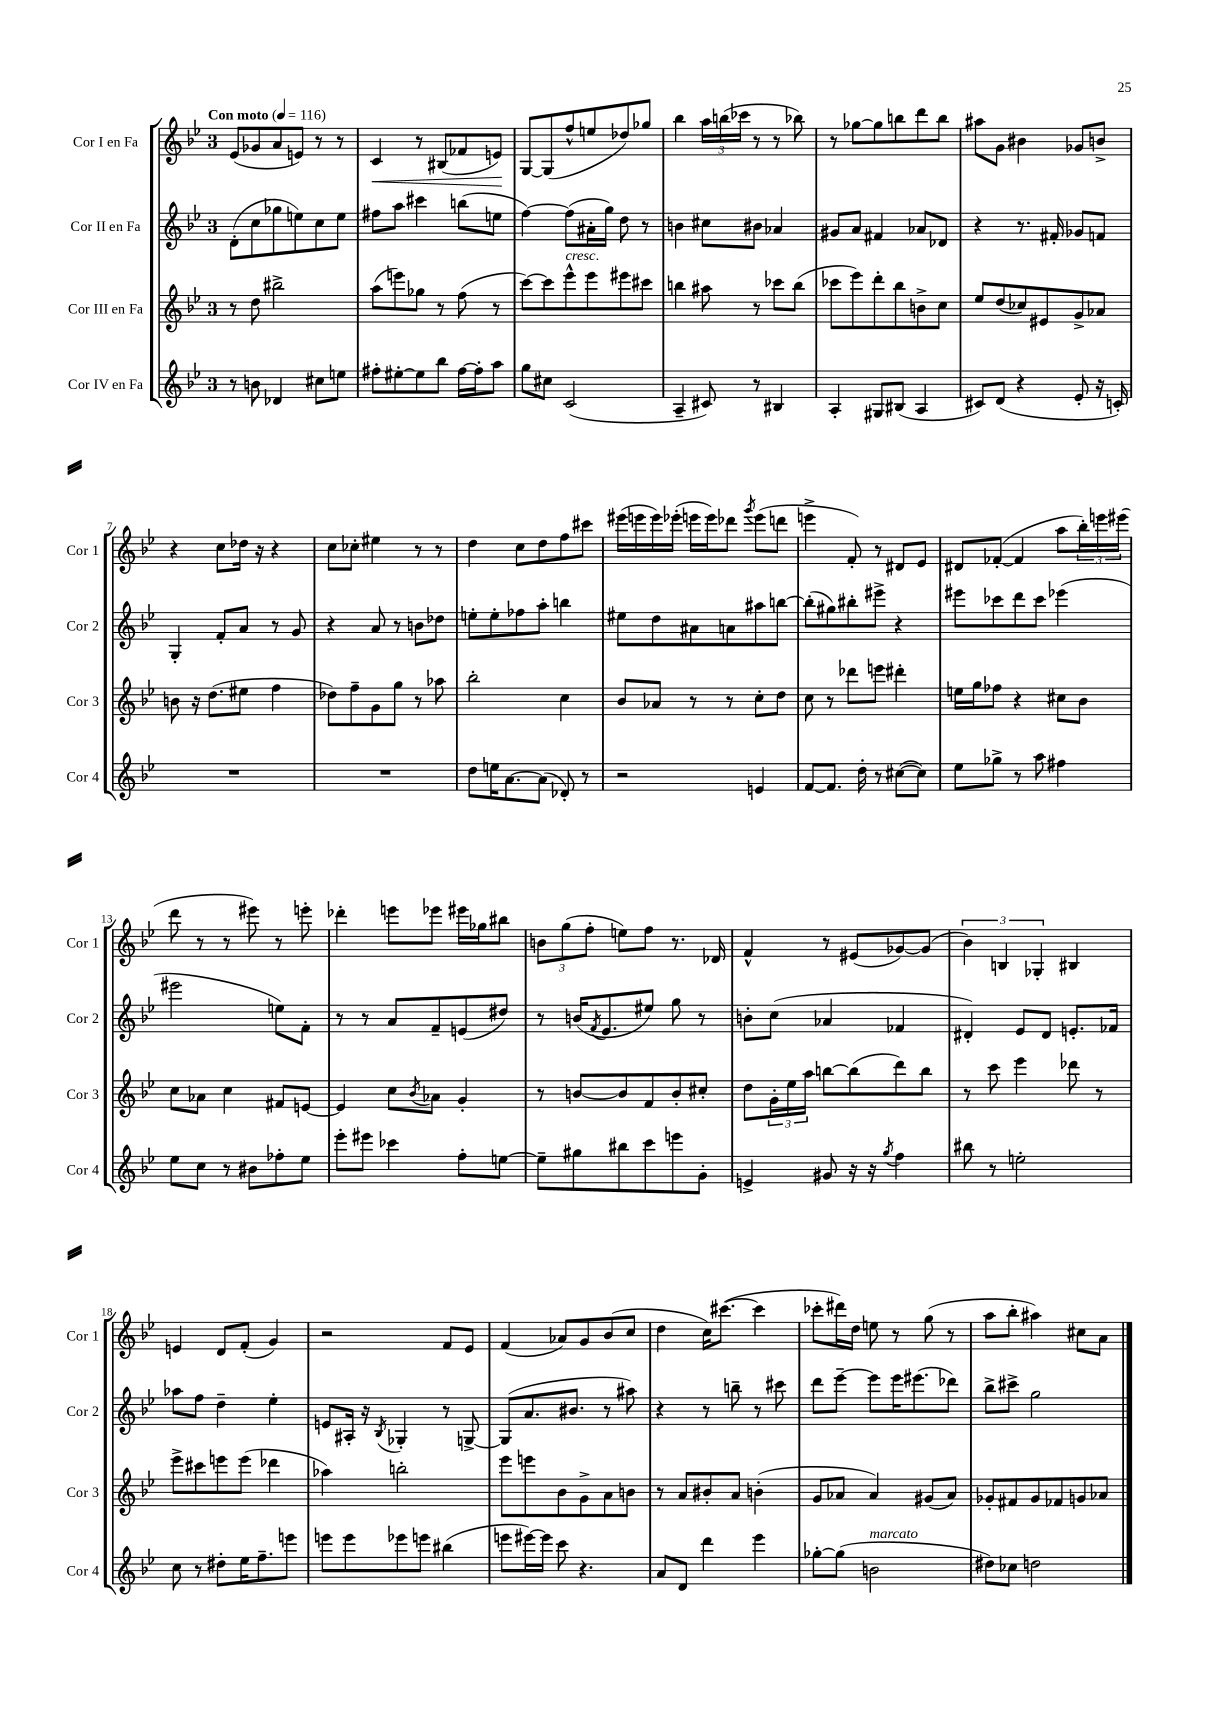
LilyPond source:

<<
\new StaffGroup <<
\new Staff = "s0" \with { instrumentName = "Cor I en Fa" shortInstrumentName = "Cor 1" } {
    \clef treble \key bes \major \once \override Staff.TimeSignature.style = #'single-digit \time 3/4 \tempo "Con moto" 4 = 116
    ees'8( ges'8 a'8 e'8) r8 r8 |
    c'4\< r8 bis8( fes'8 e'8\!) |
    g8~ g8( f''8-^ e''8 des''8) ges''8 |
    bes''4 \tuplet 3/2 { a''16 b''16( ces'''16 } r8 r8 bes''8) |
    r8 ges''8~ ges''8 b''8 d'''8 b''8 |
    ais''8 g'8 bis'4 ges'8 b'8-> |
    r4 c''8 des''16 r16 r4 |
    c''8 ces''8-. eis''4 r8 r8 |
    d''4 c''8 d''8 f''8 cis'''8 |
    eis'''16( e'''16 e'''16) ees'''16-.( e'''16 e'''16) des'''8 \acciaccatura { g'''8 } e'''8( d'''8 |
    e'''4-> f'8-.) r8 dis'8 ees'8 |
    dis'8 fes'8~-.( fes'4 a''8 \tuplet 3/2 { bes''16-.) e'''16 eis'''16( } |
    d'''8 r8 r8 eis'''8) r8 e'''8-. |
    des'''4-. e'''8 ees'''8 eis'''16 ges''16 bis''8 |
    \tuplet 3/2 { b'8 g''8( f''8-. } e''8) f''8 r8. des'16 |
    f'4-^ r8 eis'8( ges'8~) ges'8( |
    \tuplet 3/2 { bes'4) b4 ges4-. } bis4 |
    e'4 d'8 f'8-.( g'4) |
    r2 f'8 ees'8 |
    f'4( aes'8) g'8 bes'8( c''8 |
    d''4 c''16) cis'''8.~( cis'''4 |
    ces'''8-. dis'''16) d''16 e''8 r8 g''8( r8 |
    a''8 bes''8-. ais''4) cis''8 a'8 \bar "|." |
}
\new Staff = "s1" \with { instrumentName = "Cor II en Fa" shortInstrumentName = "Cor 2" } {
    \clef treble \key bes \major \once \override Staff.TimeSignature.style = #'single-digit \time 3/4
    d'8-.( c''8 ges''8 e''8) c''8 e''8 |
    fis''8 a''8 cis'''4 b''8( e''8 |
    f''4~) f''8( ais'16-. g''16) d''8 r8 |
    b'4 cis''8 bis'8 aes'4 |
    gis'8 a'8 fis'4 aes'8 des'8 |
    r4 r8. fis'16-. ges'8 f'8 |
    g4-. f'8-. a'8 r8 g'8 |
    r4 a'8 r8 b'8 des''8 |
    e''8-. e''8-. fes''8 a''8-. b''4 |
    eis''8 d''8 ais'8 a'8 ais''8 b''8~ |
    b''8-.( gis''8) bis''8-. eis'''8-> r4 |
    eis'''8 ces'''8 d'''8 ces'''8 ees'''4( |
    eis'''2 e''8) f'8-. |
    r8 r8 a'8 f'8-- e'8( dis''8) |
    r8 b'16( \acciaccatura { f'8 } ees'8. eis''8) g''8 r8 |
    b'8-. c''8( aes'4 fes'4 |
    dis'4-.) ees'8 dis'8 e'8.-. fes'16 |
    aes''8 f''8 d''4-- ees''4-. |
    e'8 ais16-. r16 \acciaccatura { bes8 } ges4-. r8 g8~-> |
    g8( a'8. bis'8. r8 ais''8) |
    r4 r8 b''8-- r8 cis'''8 |
    d'''8 ees'''8~-- ees'''8 ees'''16 eis'''8.( des'''8) |
    bes''8-> cis'''8-> g''2 \bar "|." |
}
\new Staff = "s2" \with { instrumentName = "Cor III en Fa" shortInstrumentName = "Cor 3" } {
    \clef treble \key bes \major \once \override Staff.TimeSignature.style = #'single-digit \time 3/4
    r8 d''8 bis''2-> |
    a''8( e'''8) ges''8 r8 f''8( r8 |
    c'''8~) c'''8 ees'''8-^^\markup { \italic "cresc." } ees'''8 eis'''8 cis'''8 |
    b''4 ais''8 r8 ces'''8 b''8( |
    ces'''8 ees'''8) d'''8-. bes''8 b'8-> c''8 |
    ees''8 d''8( ces''8) eis'8 g'8-> aes'8 |
    b'8 r16 d''8.( eis''8 f''4 |
    des''8) f''8-- g'8 g''8 r8 aes''8 |
    bes''2-. c''4 |
    bes'8 aes'8 r8 r8 c''8-. d''8 |
    c''8 r8 des'''8 e'''8 dis'''4-. |
    e''16 g''16 fes''8 r4 cis''8 bes'8 |
    c''8 aes'8 c''4 fis'8 e'8~ |
    e'4 c''8 \acciaccatura { bes'8 } aes'8 g'4-. |
    r8 b'8~ b'8 f'8 b'8-. cis''8-. |
    d''8 \tuplet 3/2 { g'16-. ees''16 a''16 } b''8~ b''8( d'''8) b''8 |
    r8 c'''8 ees'''4 des'''8 r8 |
    ees'''8-> cis'''8 e'''8 e'''8( des'''4 |
    aes''4) b''2-. |
    ees'''8 e'''8 bes'8 g'8-> a'8 b'8 |
    r8 a'8 bis'8-. a'8 b'4-.( |
    g'8 aes'8 aes'4) gis'8( aes'8) |
    ges'8-. fis'8 ges'8 fes'8 g'8 aes'8 \bar "|." |
}
\new Staff = "s3" \with { instrumentName = "Cor IV en Fa" shortInstrumentName = "Cor 4" } {
    \clef treble \key bes \major \once \override Staff.TimeSignature.style = #'single-digit \time 3/4
    r8 b'8 des'4 cis''8 e''8 |
    fis''8-. eis''8~-. eis''8 bes''8 fis''16~ fis''16-. a''8 |
    g''8 cis''8 c'2( |
    a4-- cis'8) r8 bis4 |
    a4-. gis8 bis8( a4 |
    cis'8) d'8( r4 ees'8-. r16 c'16-.) |
    R2. |
    R2. |
    d''8 e''16 a'8.~ a'8( des'8-.) r8 |
    r2 e'4 |
    f'8~ f'8. d''16-. r8 cis''8~( cis''8) |
    ees''8 ges''8-> r8 a''8 fis''4 |
    ees''8 c''8 r8 bis'8 fes''8-. ees''8 |
    ees'''8-. eis'''8 ces'''4 f''8-. e''8~ |
    e''8-- gis''8 bis''8 c'''8 e'''8 g'8-. |
    e'4-> gis'8 r16 r16 \acciaccatura { g''8 } f''4 |
    bis''8 r8 e''2-. |
    c''8 r8 dis''8-. ees''16 f''8.-- e'''8 |
    e'''8 e'''8 ees'''8 e'''8 bis''4( |
    e'''8 eis'''16~) eis'''16 c'''8 r4. |
    a'8 d'8 d'''4 ees'''4 |
    ges''8~-. ges''8( b'2^\markup { \italic "marcato" } |
    dis''8) ces''8 d''2 \bar "|." |
}
>>
>>
